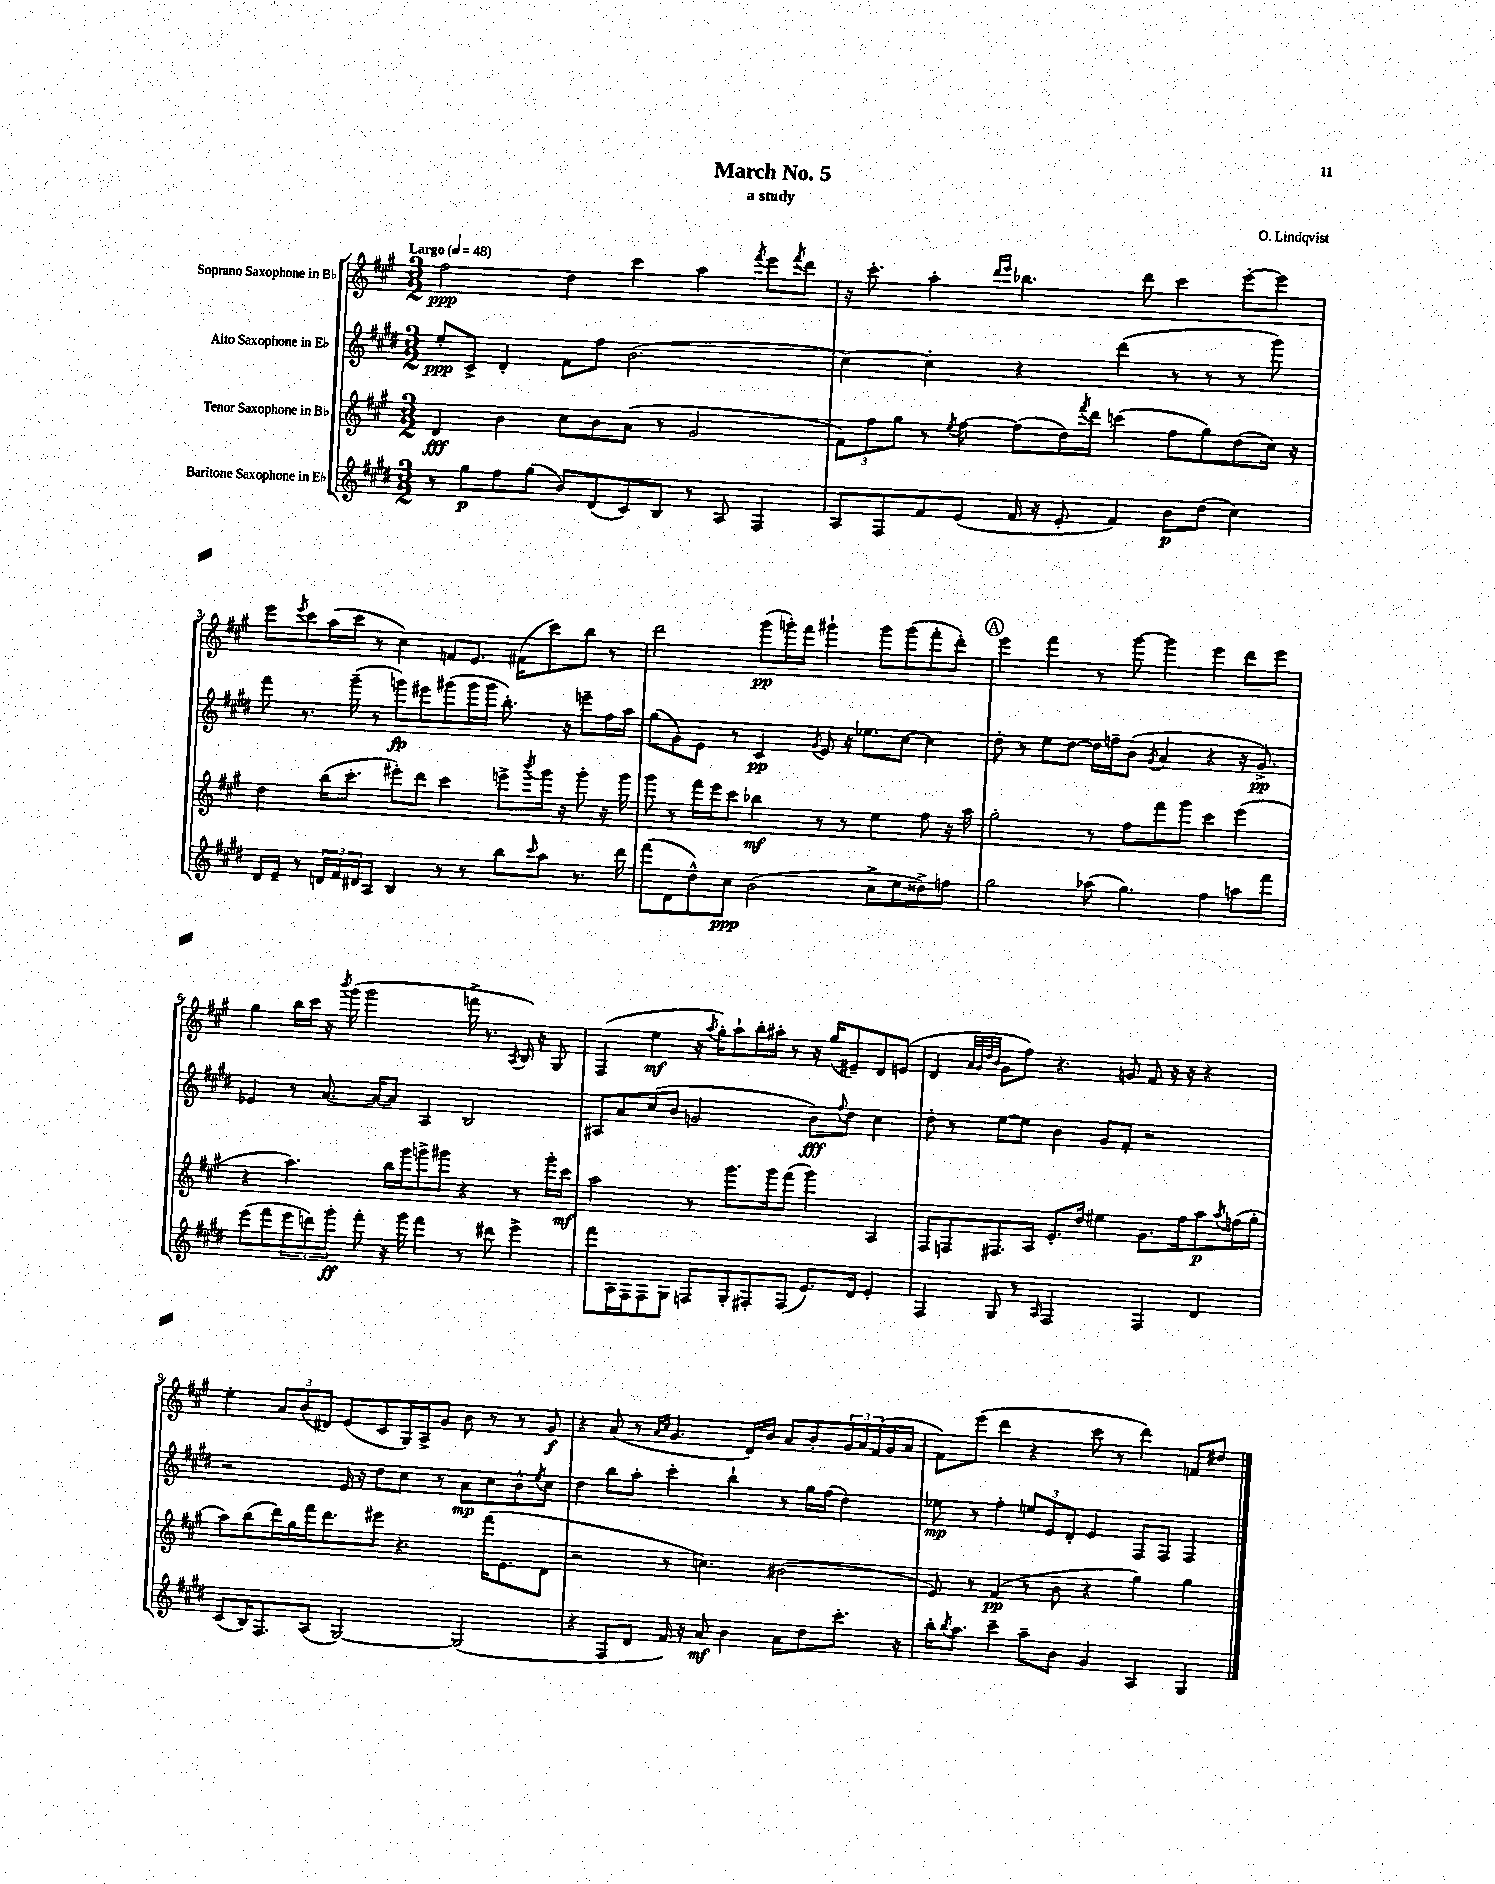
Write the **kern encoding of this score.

**kern	**kern	**kern	**kern
*staff4	*staff3	*staff2	*staff1
*clefG2	*clefG2	*clefG2	*clefG2
*k[f#c#g#d#]	*k[f#c#g#]	*k[f#c#g#d#]	*k[f#c#g#]
*M3/2	*M3/2	*M3/2	*M3/2
*MM48	*MM48	*MM48	*MM48
8r	4d	8ee'	2ff#
8gg#	.	8c#^	.
8ff#	4b	4d#'	.
(8gg#	.	.	.
8b)	8cc#	8f#	4dd
(8d#	8b	8ff#	.
8c#)	(8a	(2.b	4ccc#
8B	8r	.	.
8r	2g#	.	4aa
8A	.	.	.
.	.	.	8qfff#
4F#	.	.	8eee
.	.	.	8qfff#
.	.	.	8ddd
=	=	=	=
8A	12f#)	[4cc#)	16r
.	.	.	8.ccc#'
.	12ff#	.	.
8F#	.	.	.
.	12gg#	.	.
8f#	8r	4cc#']	4aa'
.	8qee	.	.
(8e	[8ff#	.	.
.	.	.	16qqddd
.	.	.	16qqeee
16f#	(8ff#]	4r	4.bb-
16r	.	.	.
8e'	16dd)	.	.
.	8qfff#	.	.
.	16ddd	.	.
4f#)	(4ccc	(4ddd#	.
.	.	.	8ddd
8b	8ff#	8r	4ccc#
(8dd#	8gg#)	8r	.
4cc#)	(8dd	8r	[8eee'
.	16cc#)	8ggg#)	8eee]
.	16r	.	.
=	=	=	=
16d#	4dd	8fff#	8eee
16e~	.	.	.
.	.	.	8qeee
8r	.	8.r	8ccc#
24d	(16bb	.	(16aa
24f#	.	.	.
.	8.ccc#'	(16ggg#~	16ccc#
24d#	.	.	.
8A	.	8r	8r
4B	8eee#')	8ggg)	4cc#)
.	8ddd	8eee#	.
8r	4ccc#	(8ggg#	8f
8r	.	16ggg#	8.e
.	.	16ggg#	.
8bb	8eee^	8.bb')	.
.	.	.	(16f#
16qqccc#	8qbbb	.	.
8aa	16ggg#	.	8ccc#)
.	16r	16r	.
8.r	8ggg#'	8eee~	8bb
.	16r	16ff#	8r
16ddd#	16ggg#	16aa	.
=	=	=	=
(8fff#	8ggg#	(8gg#	2ddd
8d#	8r	8g#)	.
8dd#^^)	16fff#	8e	.
.	16eee	.	.
8cc#	8ccc#	8r	.
(2b	4bb-	4c#	(8ggg#
.	.	.	16ggg')
.	.	.	16fff#
.	.	8qg#	.
.	8r	8e	4ggg#`
.	8r	16r	.
.	.	8.ee-	.
8cc#^	4ee	.	8ggg#
8ee	.	[8cc#	(8ggg#
8dd##^)	8ff#	4cc#]	8fff#'
8ff	16r	.	8ddd')
.	16aa	.	.
=	=	=	=
2gg#	2gg#'	8dd#'	4eee
.	.	8r	.
.	.	8ee	4fff#
.	.	[8dd#	.
(8aa-	8r	16dd#]	8r
.	.	16ff~	.
4.gg#)	8ff#	(8b	[8ggg#
.	.	8qg#	.
.	8fff#	4a	4ggg#]
.	8ggg#	.	.
4ff#	4ccc#	4r	4eee
8aa	(4eee	16r	8ddd
.	.	8.g#^)	.
8fff#	.	.	8eee
=	=	=	=
(8eee	4r	4e-	4gg#
8fff#	.	.	.
12eee	4.aa)	8r	16bb
.	.	.	16ccc#
12ddd)	.	.	.
.	.	[8.a	16r
12ggg#'	.	.	.
.	.	.	8qbbb
.	.	.	(16ggg#
8fff#'	.	.	2ggg#
.	.	16a_	.
16r	16bb	8a]	.
16ggg#	16ggg#	.	.
4fff#	8ggg^	4A	.
.	8ggg#	.	.
8r	4r	2B	16fff^
.	.	.	8.r
8ddd#	.	.	.
.	.	.	8qA
4eee^	8r	.	16B)
.	.	.	16r
.	16ggg#'	.	8G#
.	16ccc#	.	.
=	=	=	=
8fff#	2aa	8A#	(4F#
16A	.	8a	.
16F#	.	.	.
8F#	.	(8cc#	4ee
8G#	.	8b	.
8F	8r	2g	16r
.	.	.	8qaa
.	.	.	16gg#')
8G#'	8.ggg#	.	8aa`
8F#'	.	.	16bb'
.	16ggg#	.	16aa#'
(8F#	(8fff#	.	8r
8.e)	4ggg#)	8b)	16r
.	.	.	(16gg#
.	.	8qqff#	.
.	.	8dd#	8e#~)
16d#	.	.	.
4e'	4A	4cc#	8d
.	.	.	(8e
=	=	=	=
4F#	8F#	8dd#'	4d
.	8F	8r	.
.	.	.	32qqa
.	.	.	32qqg#
.	.	.	32qqdd
.	.	.	32qqb
8G#	8.F#	[8ee	8g#
8r	.	8ee]	8ff#)
.	16A	.	.
16qqA	.	.	.
2F#	8.e'	4b	4.r
.	16dd	.	.
.	4ee#	8g#	.
.	.	8f#'	8g
4F#	8.g#	2r	8f#
.	.	.	16r
.	16ff#	.	16r
4d#	8aa	.	4r
.	8qaa	.	.
.	(16ff	.	.
.	16gg#'	.	.
=	=	=	=
(8c#	8aa)	2r	4ee'
16B)	(8bb	.	.
8.F#	.	.	.
.	16ddd)	.	12a
.	16gg#	.	.
.	.	.	(12b
(8A	16fff#	.	.
.	.	.	12d#)
.	8.ddd	.	.
[2G#)	.	16e	(8e
.	.	16r	.
.	8eee#	8dd#	8c#
.	4.r	8cc#	16G#)
.	.	.	16A^
.	.	8r	8g#
(2G#]	.	8a	8b
.	(16fff#	8cc#	8r
.	8.e	.	.
.	.	8b^^	8r
.	.	8qee	.
.	8d	8cc#	8g#
=	=	=	=
4r	2r	4dd#	4r
8F#	.	8bb	(8a
8d#	.	8aa'	8r
.	.	.	16qqa
.	.	.	16qqcc#
16f#)	8r	4ccc#'	4.g#
16r	.	.	.
8a	4.cc)	.	.
4b	.	4bb`	.
.	.	.	16d)
.	.	.	16b
8a	(2b#	8r	8a
8dd#	.	16gg#	8b'
.	.	(16ff#	.
8.ccc#'	.	4dd#)	24g#
.	.	.	24a
.	.	.	(24f#
.	.	.	16g#
16r	.	.	16a
=	=	=	=
16bb'	8e)	8ee-	8f#)
8qbb	.	.	.
8.aa	.	.	.
.	8r	8r	(8eee
4ccc#~	(4f#	4ff#'	4ddd
8aa~	8r	12ee	4r
.	.	12e	.
8b	8b	.	.
.	.	12d#'	.
4g#	4r	4e	8ccc#
.	.	.	8r
4A	4gg#)	8F#	4ddd)
.	.	8F#	.
4G#	4gg#	4F#	8f
.	.	.	8dd#
==	==	==	==
*-	*-	*-	*-
